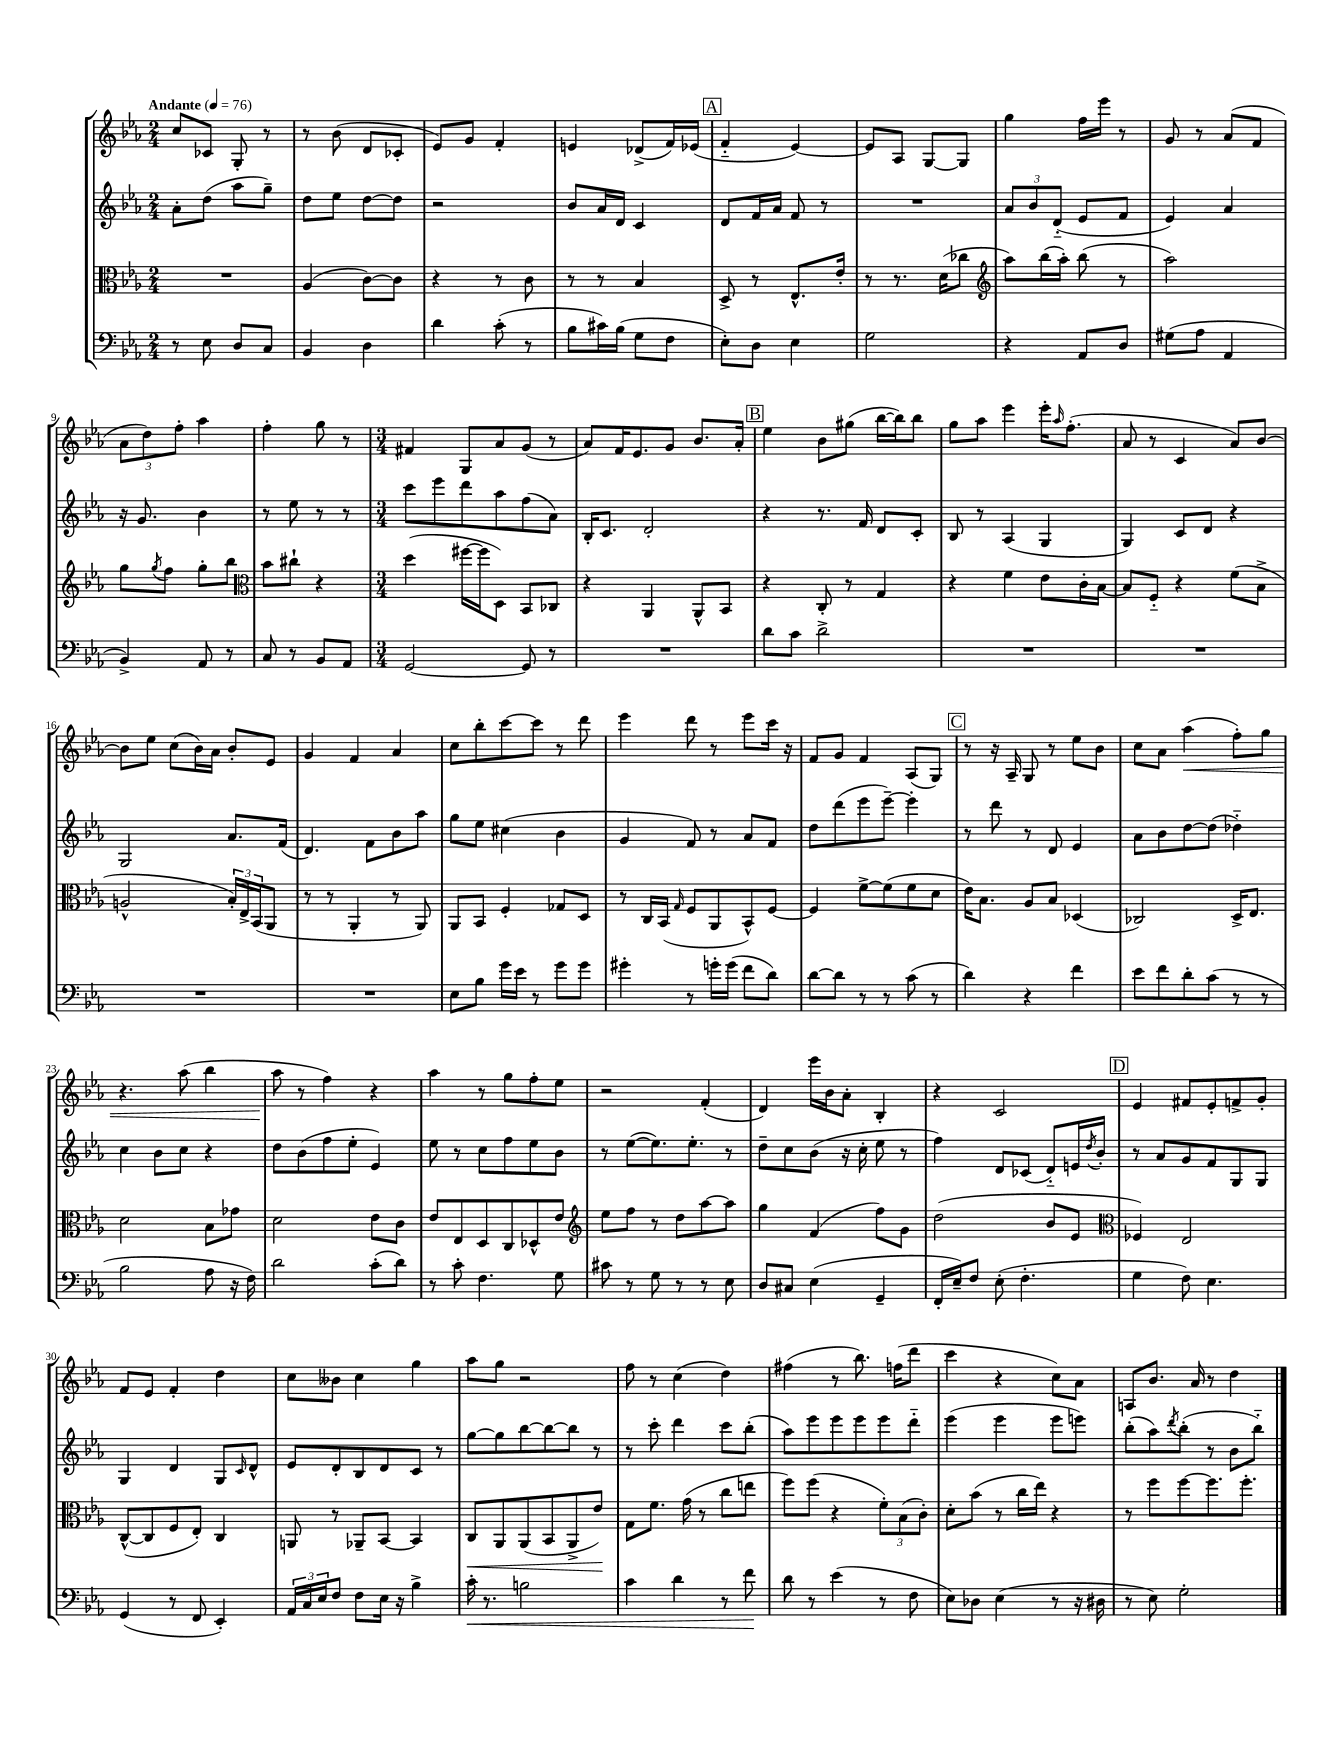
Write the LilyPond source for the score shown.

<<
\new StaffGroup <<
\new Staff = "s0" {
    \clef treble \key ees \major \numericTimeSignature \time 2/4 \tempo "Andante" 4 = 76
    c''8 ces'8 g8-. r8 |
    r8 bes'8( d'8 ces'8-. |
    ees'8) g'8 f'4-. |
    e'4 des'8->( f'16) ees'16( |
    \mark \markup { \box "A" } f'4-_ ees'4~) |
    ees'8 aes8 g8~ g8 |
    g''4 f''16 ees'''16 r8 |
    g'8 r8 aes'8( f'8 |
    \tuplet 3/2 { aes'8 d''8) f''8-. } aes''4 |
    f''4-. g''8 r8 |
    \numericTimeSignature \time 3/4 fis'4 g8 aes'8 g'8( r8 |
    aes'8) f'16 ees'8. g'8 bes'8. aes'16-. |
    \mark \markup { \box "B" } ees''4 bes'8 gis''8( bes''16~ bes''16) bes''8 |
    g''8 aes''8 ees'''4 ees'''16-. \grace { aes''16 } f''8.-.( |
    aes'8 r8 c'4 aes'8) bes'8~ |
    bes'8 ees''8 c''8( bes'16) aes'16 bes'8-. ees'8 |
    g'4 f'4 aes'4 |
    c''8 bes''8-. c'''8~ c'''8 r8 d'''8 |
    ees'''4 d'''8 r8 ees'''8 c'''16 r16 |
    f'8 g'8 f'4 aes8( g8) |
    \mark \markup { \box "C" } r8 r16 aes16-- g8 r8 ees''8 bes'8 |
    c''8 aes'8 aes''4\<( f''8-.) g''8 |
    r4. aes''8( bes''4 |
    aes''8\! r8 f''4) r4 |
    aes''4 r8 g''8 f''8-. ees''8 |
    r2 f'4-.( |
    d'4) ees'''16 bes'16 aes'8-. bes4-. |
    r4 c'2 |
    \mark \markup { \box "D" } ees'4 fis'8 ees'8-. f'8-> g'8-. |
    f'8 ees'8 f'4-. d''4 |
    c''8 beses'8 c''4 g''4 |
    aes''8 g''8 r2 |
    f''8 r8 c''4( d''4) |
    fis''4( r8 bes''8.) f''16( d'''8 |
    c'''4 r4 c''8) aes'8 |
    a8 bes'8. aes'16 r8 d''4 \bar "|." |
}
\new Staff = "s1" {
    \clef treble \key ees \major \numericTimeSignature \time 2/4
    aes'8-. d''8( aes''8 g''8--) |
    d''8 ees''8 d''8~ d''8 |
    r2 |
    bes'8 aes'16 d'16 c'4 |
    \mark \markup { \box "A" } d'8 f'16 aes'16 f'8 r8 |
    R2 |
    \tuplet 3/2 { aes'8 bes'8 d'8-_( } ees'8 f'8 |
    ees'4) aes'4 |
    r16 g'8. bes'4 |
    r8 ees''8 r8 r8 |
    \numericTimeSignature \time 3/4 c'''8 ees'''8 d'''8 aes''8 f''8( aes'8) |
    bes16-. c'8. d'2-. |
    \mark \markup { \box "B" } r4 r8. f'16 d'8 c'8-. |
    bes8 r8 aes4( g4 |
    g4) c'8 d'8 r4 |
    g2 aes'8. f'16( |
    d'4.) f'8 bes'8 aes''8 |
    g''8 ees''8 cis''4( bes'4 |
    g'4 f'8) r8 aes'8 f'8 |
    d''8 d'''8( ees'''8 ees'''8~--) ees'''4-. |
    \mark \markup { \box "C" } r8 d'''8 r8 d'8 ees'4 |
    aes'8 bes'8 d''8~ d''8( des''4-_) |
    c''4 bes'8 c''8 r4 |
    d''8 bes'8( f''8 ees''8-. ees'4) |
    ees''8 r8 c''8 f''8 ees''8 bes'8 |
    r8 ees''8~( ees''8.) ees''8.-. r8 |
    d''8-- c''8 bes'8( r16 c''16-. ees''8 r8 |
    f''4) d'8 ces'8( d'8-_) e'16 \acciaccatura { d''8 } bes'16-. |
    \mark \markup { \box "D" } r8 aes'8 g'8 f'8 g8 g8 |
    g4 d'4 g8 \grace { c'16 } d'8-^ |
    ees'8 d'8-. bes8 d'8 c'8 r8 |
    g''8~ g''8 bes''8~ bes''8~ bes''8 r8 |
    r8 c'''8-. d'''4 c'''8 bes''8-.( |
    aes''8) ees'''8 ees'''8 ees'''8 ees'''8 d'''8-_ |
    ees'''4( ees'''4 ees'''8 e'''8) |
    bes''8-.( aes''8) \acciaccatura { d'''8 } bes''8-.( r8 bes'8 bes''8-_) \bar "|." |
}
\new Staff = "s2" {
    \clef alto \key ees \major \numericTimeSignature \time 2/4
    R2 |
    aes4( c'8~) c'8 |
    r4 r8 c'8 |
    r8 r8 bes4 |
    \mark \markup { \box "A" } d8-> r8 ees8.-^ ees'16-. |
    r8 r8. d'16( ces''8 |
    \clef treble aes''8) bes''16( aes''16-.) bes''8( r8 |
    aes''2) |
    g''8 \acciaccatura { g''8 } f''8 g''8-. bes''8 |
    \clef alto bes'8 cis''8-! r4 |
    \numericTimeSignature \time 3/4 d''4( fis''16~ fis''16 d8) bes,8 ces8 |
    r4 aes,4 aes,8-^ bes,8 |
    \mark \markup { \box "B" } r4 c8-. r8 g4 |
    r4 f'4 ees'8 c'16-. bes16~ |
    bes8 f8-_ r4 f'8( bes8-> |
    a2-^ \tuplet 3/2 { bes16-.) ees16-> bes,16( } aes,8 |
    r8 r8 aes,4-. r8 aes,8) |
    aes,8 bes,8 f4-. ges8 d8 |
    r8 c16 bes,16( \grace { g16 } f8 aes,8 bes,8-^) f8~ |
    f4 f'8~-> f'8( f'8 d'8 |
    \mark \markup { \box "C" } ees'16) bes8. aes8 bes8 des4( |
    ces2) d16-> ees8. |
    d'2 bes8 ges'8 |
    d'2 ees'8 c'8 |
    ees'8 ees8 d8 c8 des8-^ ees'8 |
    \clef treble ees''8 f''8 r8 d''8 aes''8~ aes''8 |
    g''4 f'4( f''8) g'8 |
    d''2( bes'8 ees'8 |
    \mark \markup { \box "D" } \clef alto fes4) ees2 |
    c8~-^( c8 f8 ees8-.) c4 |
    a,8 r8 aes,8-- bes,8~ bes,4 |
    c8\< aes,8 aes,8( bes,8 aes,8-> ees'8\!) |
    g8 f'8. g'16( r8 c''8 e''8 |
    f''8) f''8( r4 \tuplet 3/2 { f'8-.) bes8( c'8-.) } |
    d'8-. bes'8( r8 c''16 ees''16) r4 |
    r8 f''8 f''8~ f''8. f''8.-. \bar "|." |
}
\new Staff = "s3" {
    \clef bass \key ees \major \numericTimeSignature \time 2/4
    r8 ees8 d8 c8 |
    bes,4 d4 |
    d'4 c'8-.( r8 |
    bes8 cis'16) bes16( g8 f8 |
    \mark \markup { \box "A" } ees8-.) d8 ees4 |
    g2 |
    r4 aes,8 d8 |
    gis8( aes8 aes,4 |
    bes,4->) aes,8 r8 |
    c8 r8 bes,8 aes,8 |
    \numericTimeSignature \time 3/4 g,2~ g,8 r8 |
    R2. |
    \mark \markup { \box "B" } d'8 c'8 d'2-> |
    R2. |
    R2. |
    R2. |
    R2. |
    ees8 bes8 g'16 ees'16 r8 g'8 g'8 |
    gis'4-. r8 g'16-. g'16( f'8 d'8) |
    d'8~ d'8 r8 r8 c'8( r8 |
    \mark \markup { \box "C" } d'4) r4 f'4 |
    ees'8 f'8 d'8-. c'8( r8 r8 |
    bes2 aes8 r16 f16) |
    d'2 c'8-.( d'8) |
    r8 c'8-. f4. g8 |
    cis'8 r8 g8 r8 r8 ees8 |
    d8 cis8 ees4( g,4-- |
    f,16-. ees16--) f8 ees8-.( f4.-. |
    \mark \markup { \box "D" } g4 f8) ees4. |
    g,4( r8 f,8 ees,4-.) |
    \tuplet 3/2 { aes,16 c16 ees16 } f8 f8 ees16 r16 bes4-> |
    c'16-.\< r8. b2 |
    c'4 d'4 r8 f'8\! |
    d'8 r8 ees'4( r8 f8 |
    ees8) des8 ees4( r8 r16 dis16 |
    r8 ees8) g2-. \bar "|." |
}
>>
>>
